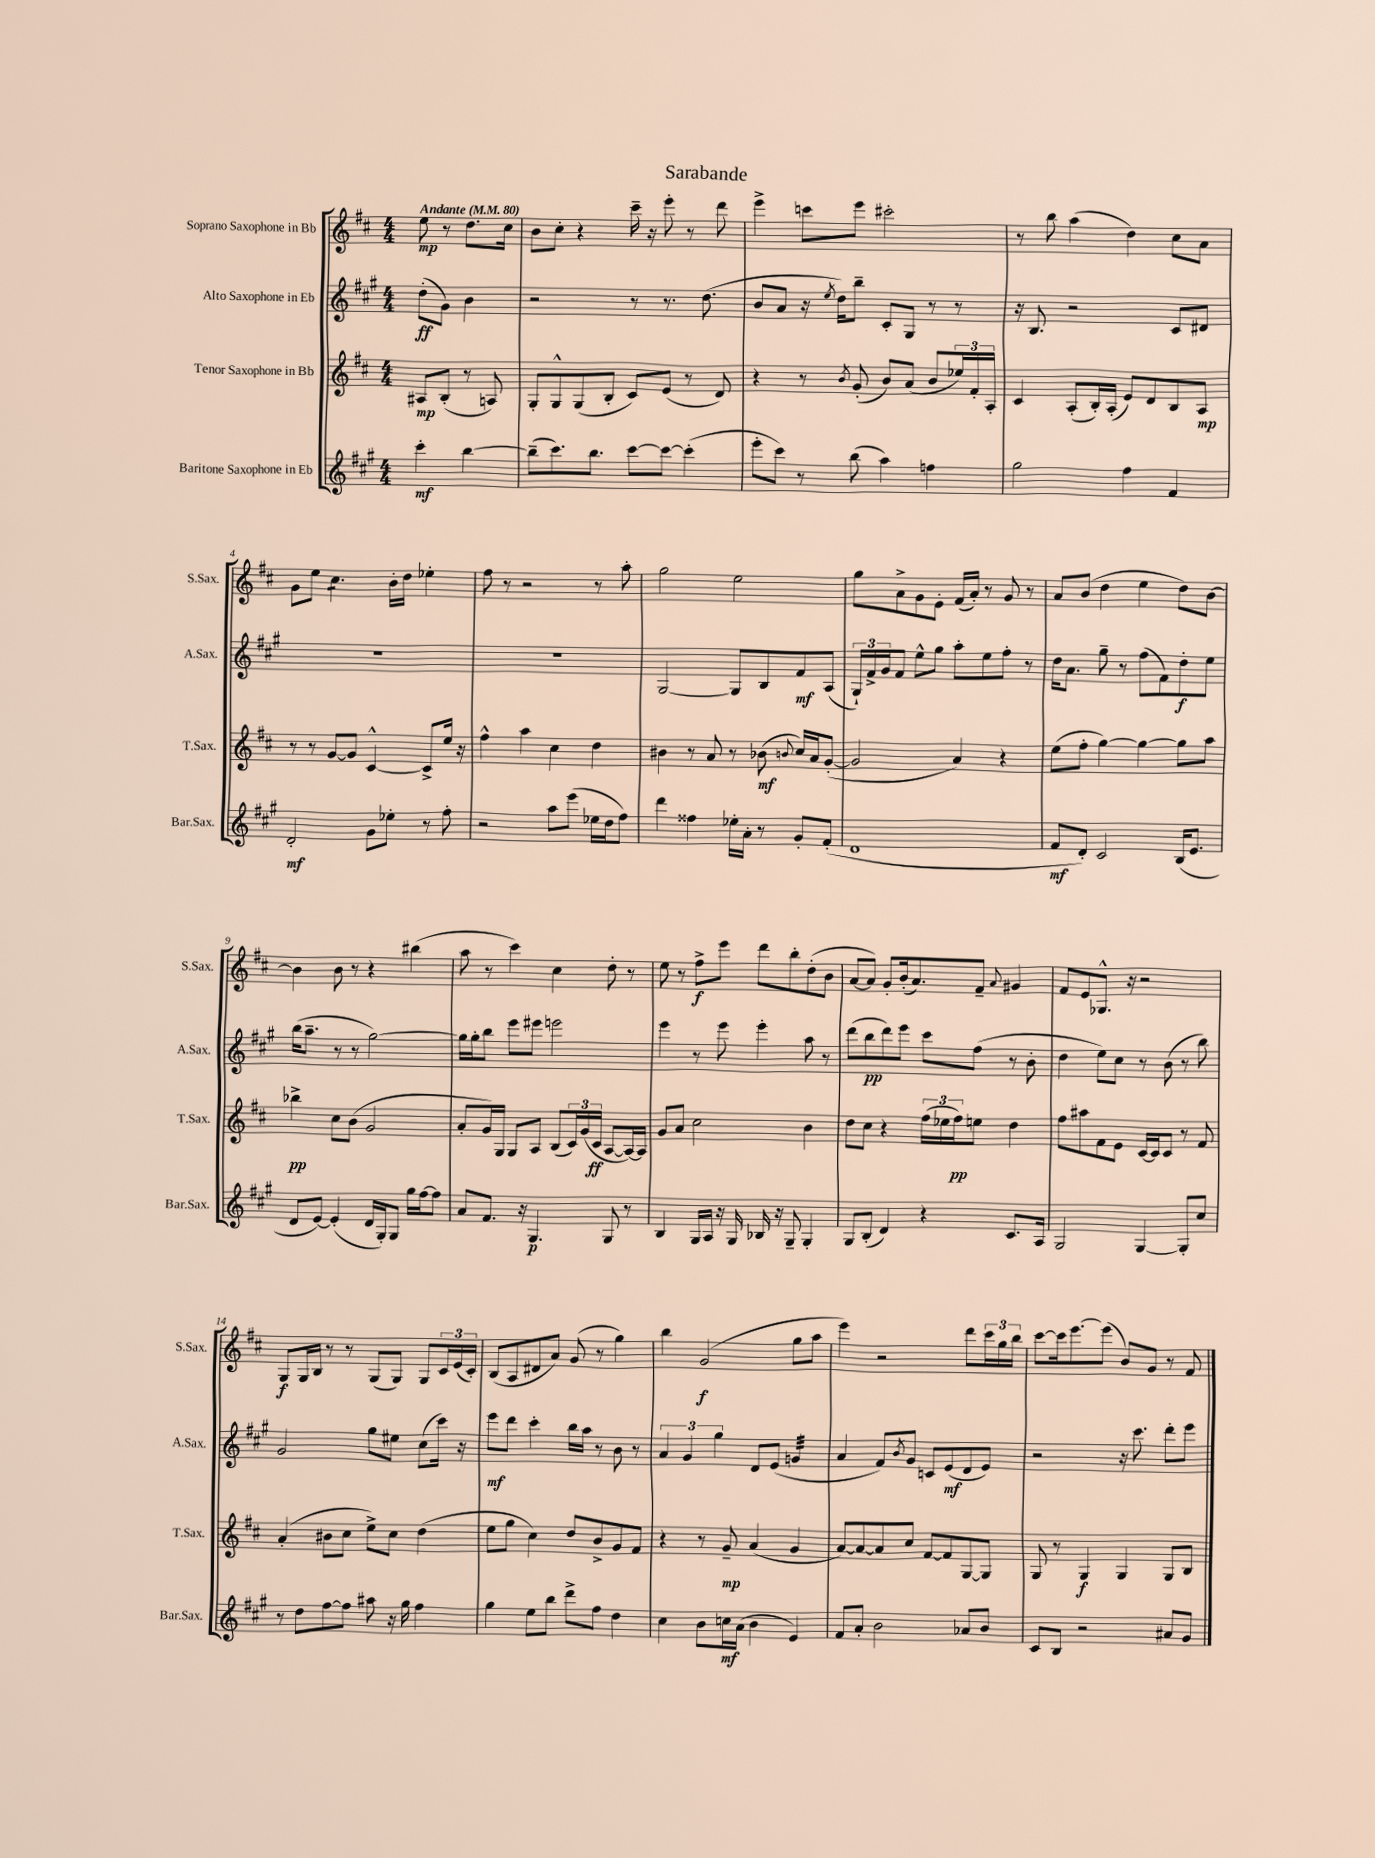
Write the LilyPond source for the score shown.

\header { title = "Sarabande" }
<<
\new StaffGroup <<
\new Staff = "s0" \with { instrumentName = "Soprano Saxophone in Bb" shortInstrumentName = "S.Sax." } {
    \clef treble \key d \major \numericTimeSignature \time 4/4 \partial 2 \tempo "Andante" 4 = 80
    e''8\mp r8 d''8. cis''16 |
    b'8 cis''8-. r4 cis'''16-- r16 e'''8-. r8 d'''8 |
    e'''4-> c'''8 e'''8 cis'''2-. |
    r8 b''8 a''4( d''4) cis''8 a'8 |
    g'8 e''8 cis''4.:8 b'16-. d''16 ees''4-. |
    fis''8 r8 r2 r8 a''8-. |
    g''2 e''2 |
    g''8 a'8-> g'8 e'8-. fis'16( a'16-.) r8 g'8 r8 |
    a'8 b'8( d''4 e''4 d''8) b'8~ |
    b'4 b'8 r8 r4 bis''4( |
    a''8 r8 cis'''4) cis''4 d''8-. r8 |
    e''8 r8 fis''8->\f e'''8 d'''8 b''8-. d''8-.( b'8 |
    a'8~ a'8) g'8-. b'16-.( a'8.) fis'8-- \appoggiatura { a'8 } gis'4 |
    fis'8 e'8 ges8.-^ r16 r2 |
    g8\f g16 b16 r8 r8 g8( g8) g8 \tuplet 3/2 { cis'16 e'16( cis'16-.) } |
    b8( a8 dis'8 a'8) g'8( r8 g''4) |
    b''4 g'2\f( g''8 a''8 |
    e'''4) r2 d'''8 \tuplet 3/2 { cis'''16 g''16 b''16 } |
    cis'''8~ cis'''16 e'''8.~ e'''8( b'8) g'8 r8 fis'8 \bar "|." |
}
\new Staff = "s1" \with { instrumentName = "Alto Saxophone in Eb" shortInstrumentName = "A.Sax." } {
    \clef treble \key a \major \numericTimeSignature \time 4/4 \partial 2
    d''8-.\ff( gis'8) b'4 |
    r2 r8 r8. d''8.( |
    b'8 a'8 r16 \acciaccatura { e''8 } d''16) b''8-- cis'8-. gis8 r8 r8 |
    r16 b8. r2 cis'8 dis'8 |
    R1 |
    R1 |
    gis2~ gis8 b8 fis'8\mf a8( |
    \tuplet 3/2 { gis16-!) fis'16-> gis'16 } fis'8 e''8-^ gis''8 a''8-. e''8 fis''8-. r8 |
    d''16 a'8. gis''8-- r8 fis''8( fis'8) d''8-.\f e''8 |
    b''16( a''8.-- r8 r8 gis''2~) |
    gis''16 gis''16-. b''8 e'''8 eis'''8 e'''2 |
    e'''4 r8 e'''8 e'''4-. a''8 r8 |
    d'''8( b''8\pp d'''8) e'''8 cis'''8 fis''8( r8 b'8-. |
    d''4 e''8) cis''8 r8 b'8( r8 b''8) |
    gis'2 gis''8 eis''8 cis''8( cis'''16) r16 |
    e'''8\mf d'''8 cis'''4-. b''16 a''16 r8 b'8 r8 |
    \tuplet 3/2 { a'4 gis'4 gis''4 } d'8 e'8( g'4:32 |
    a'4 fis'8) \acciaccatura { b'8 } gis'8 c'8 e'8\mf( d'8 e'8) |
    r2 r16 cis'''8. d'''8-. e'''8 \bar "|." |
}
\new Staff = "s2" \with { instrumentName = "Tenor Saxophone in Bb" shortInstrumentName = "T.Sax." } {
    \clef treble \key d \major \numericTimeSignature \time 4/4 \partial 2
    ais8\mp b8-.( r8 a8) |
    g8-. g8-^ g8( b8-. cis'8) e'8( r8 d'8) |
    r4 r8 \acciaccatura { b'8 } g'8-.( b'8) a'8( b'8 \tuplet 3/2 { ees''16) fis'16-. a16-. } |
    cis'4 a8-.( b16-.) a16-.( e'8) d'8 b8 a8\mp |
    r8 r8 g'8~ g'8 cis'4~-^ cis'8-> e''16 r16 |
    fis''4-^ a''4 cis''4 d''4 |
    bis'4 r8 a'8 r8 bes'8\mf( \appoggiatura { b'8 } cis''16) a'16 g'8~-.( |
    g'2 a'4) r4 |
    e''8( fis''8-. g''4~) g''4~ g''8 a''8 |
    bes''4->\pp cis''8 b'8( g'2 |
    a'8-. g'16) g16 g8 a8 b8( \tuplet 3/2 { cis'16) g'16( cis'16\ff } a8~ a16~) a16 |
    g'8 a'8 cis''2 b'4 |
    d''8 cis''8 r4 \tuplet 3/2 { fis''16( ees''16 fis''16\pp) } e''8 d''4 |
    fis''8 ais''8 fis'8 e'8 cis'16~ cis'16 cis'8 r8 fis'8 |
    a'4-.( bis'8 cis''8 e''8->) cis''8 d''4( |
    e''8 g''8 cis''4) d''8 b'8-> g'8 fis'8 |
    r4 r8 g'8--\mp a'4( g'4 |
    a'8~) a'8~ a'8 cis''8 fis'8~ fis'8 g8~ g8 |
    g8 r8 g4\f g4 g8 b8 \bar "|." |
}
\new Staff = "s3" \with { instrumentName = "Baritone Saxophone in Eb" shortInstrumentName = "Bar.Sax." } {
    \clef treble \key a \major \numericTimeSignature \time 4/4 \partial 2
    cis'''4-.\mf b''4~ |
    b''8--( cis'''8.) b''8. cis'''8~ cis'''8~ cis'''4-.( |
    e'''8-. cis'''8) r8 b''8( a''4) f''4 |
    gis''2 fis''4 fis'4 |
    d'2-.\mf gis'8 ees''8-. r8 fis''8-. |
    r2 a''8 e'''8( ees''16 d''16 fis''8) |
    d'''4 fisis''4 ees''16-. a'16-. r8 gis'8-. fis'8-.( |
    d'1 |
    fis'8\mf d'8-.) cis'2 b16( e'8. |
    d'8 e'8~) e'4-.( d'16 gis16-.) gis8 gis''16 fis''16~ fis''8 |
    a'8 fis'8. r16 gis4.\p gis8 r8 |
    b4 gis16 a16 r16 gis16 bes16 r16 gis8-- gis4-. |
    gis8 b8-.( d'4) r4 cis'8. a16 |
    gis2 gis4~ gis8-. cis''8 |
    r8 d''8 fis''8~ fis''8 ais''8 r16 gis''16 fis''4 |
    gis''4 e''8 b''8 d'''8-> fis''8 d''4 |
    cis''4 b'8 c''16\mf a'16( b'4 e'4) |
    fis'8 a'8-. b'2 aes'8 b'8 |
    cis'8 b8 r2 ais'8 gis'8 \bar "|." |
}
>>
>>
